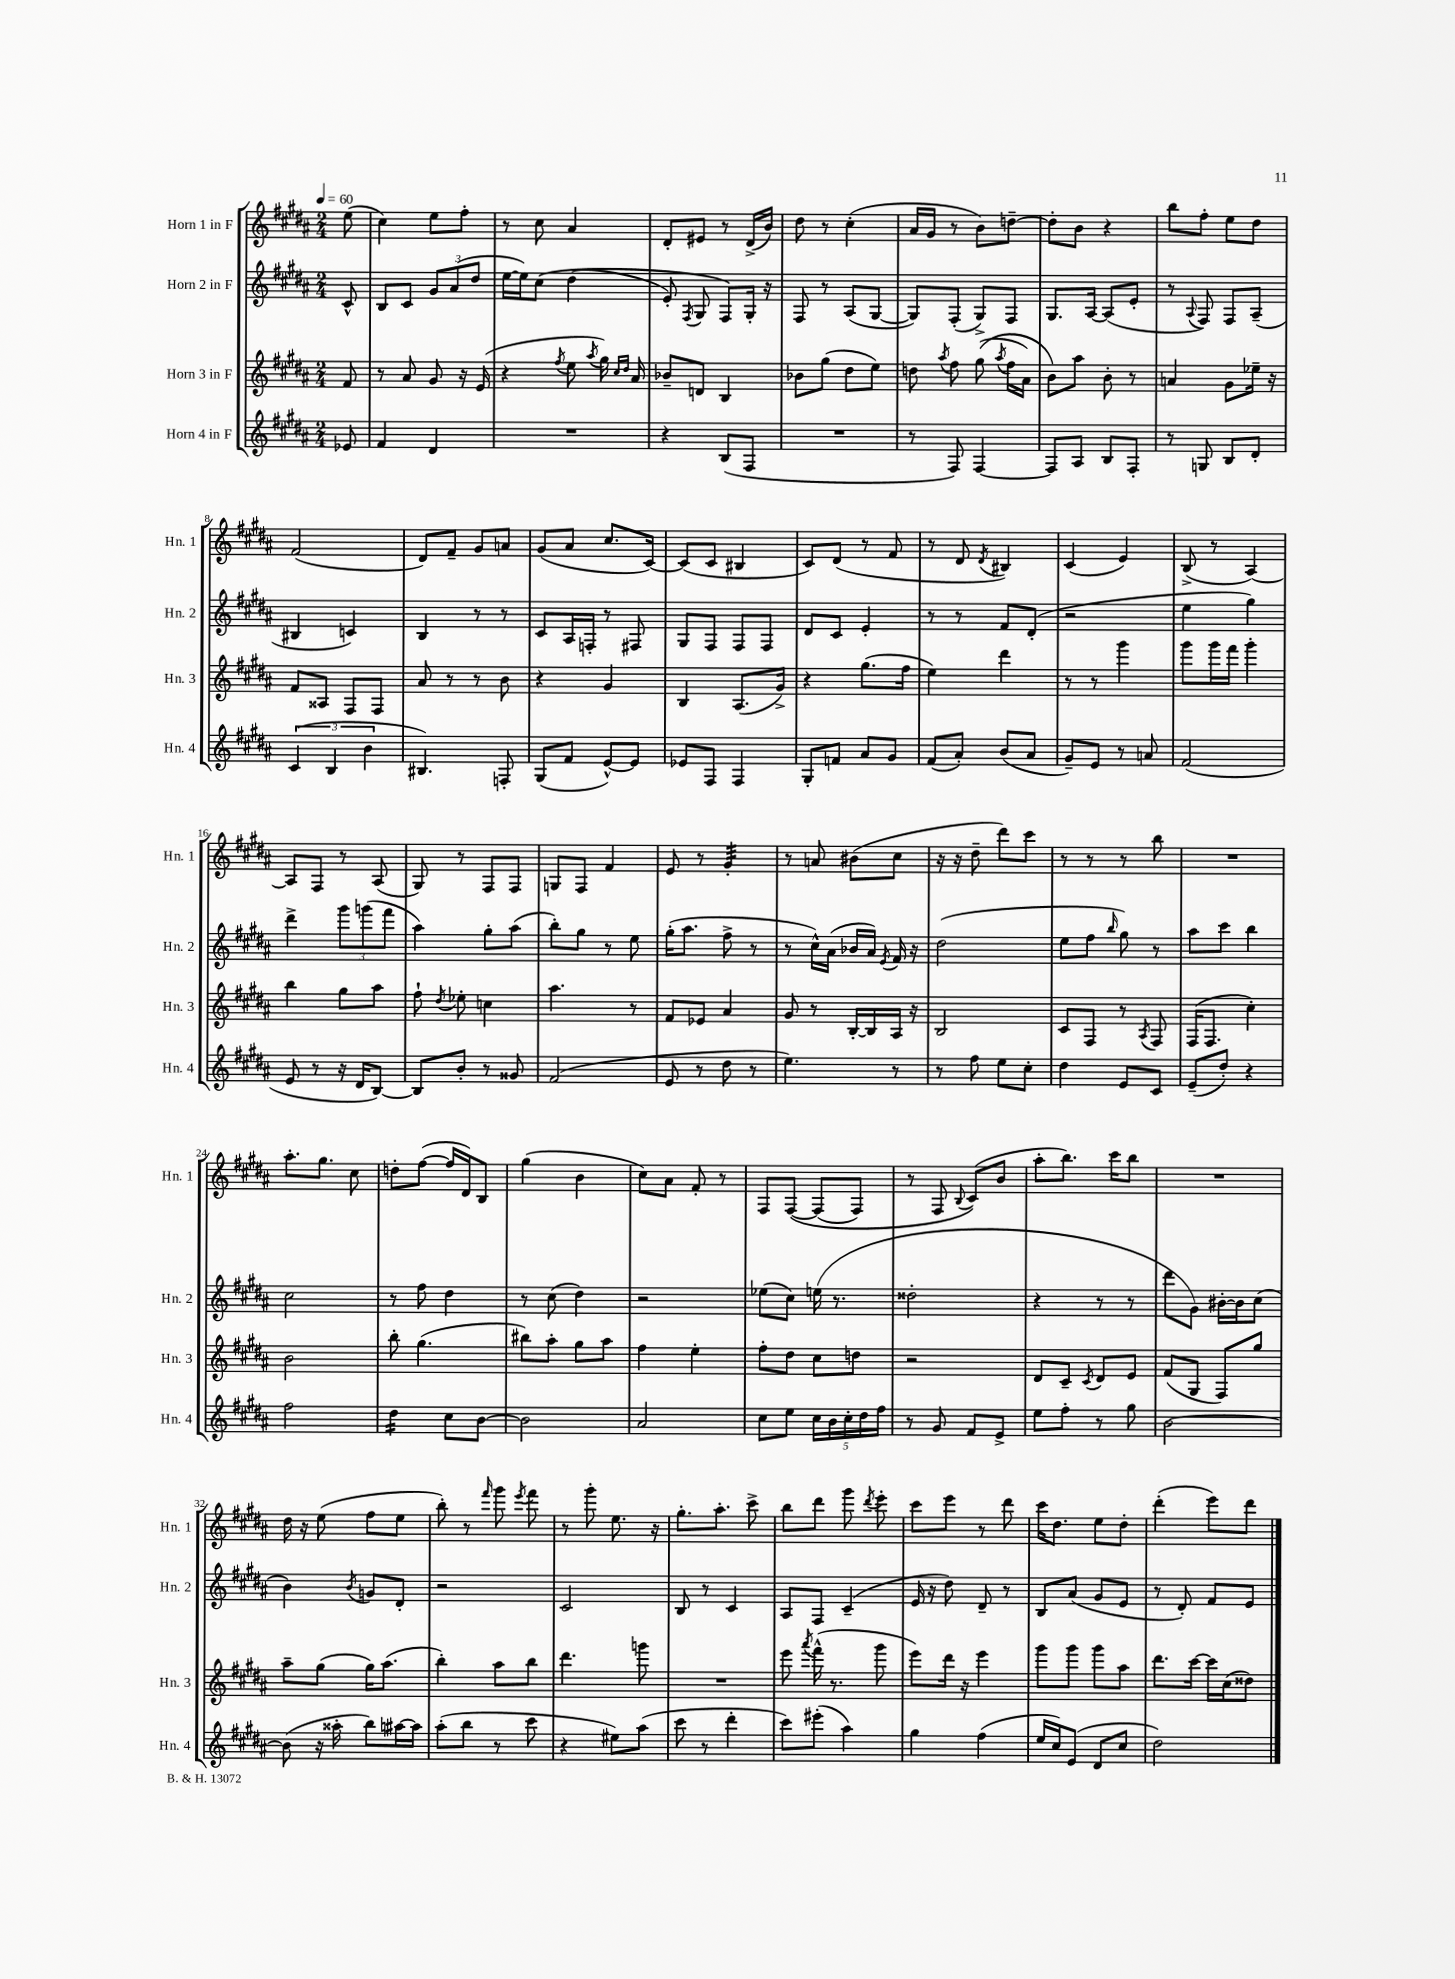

**kern	**kern	**kern	**kern
*staff4	*staff3	*staff2	*staff1
*clefG2	*clefG2	*clefG2	*clefG2
*k[f#c#g#d#a#]	*k[f#c#g#d#a#]	*k[f#c#g#d#a#]	*k[f#c#g#d#a#]
*M2/4	*M2/4	*M2/4	*M2/4
*MM60	*MM60	*MM60	*MM60
8e-/	8f#/	8c#^^/	(8ee\
=	=	=	=
4f#/	8r	8B/L	4cc#\)
.	8a#/	8c#/J	.
4d#/	8g#/	12g#/L	8ee\L
.	.	(12a#/	.
.	16r	.	8ff#'\J
.	.	12dd#/J	.
.	(16e/	.	.
=	=	=	=
2r	4r	[16ee\LL	8r
.	.	16ee\]J)	.
.	.	&(8cc#\J	8cc#\
.	8qff#/	.	.
.	8ee\	(4dd#\	4a#/
.	8qaa#/	.	.
.	16gg#\)	.	.
.	16qqcc#/LL	.	.
.	16qqdd#/JJ	.	.
.	16a#/	.	.
=	=	=	=
4r	8b-~/L	8e'/)	8d#'/L
.	.	8qF#/	.
.	8d/J	8G#/	8e#/J
(8B/L	4B/	8F#/L&)	8r
8F#/J	.	16G#'/Jk	(16d#^/LL
.	.	16r	16b/JJ)
=	=	=	=
2r	8b-\L	8F#/	8dd#\
.	(8gg#\J	8r	8r
.	8dd#\L	(8A#/L	(4cc#'\
.	8ee\J)	[8G#/J	.
=	=	=	=
8r	8dd\	8G#/]L)	16a#/LL
.	.	.	16g#/JJ
.	8qaa#/	.	.
8F#/)	8ff#\	(8F#'/J	8r
[4F#/	&((8gg#\	8G#^/L)	8b\L)
.	8qaa#/	.	.
.	16ff#\LL	8F#/J	[8dd~\J
.	16a#\JJ)	.	.
=	=	=	=
8F#/]L	8b\L&)	8.G#/L	8dd'\]L
8A#/J	8aa#\J	.	8b\J
.	.	[16A#/Jk	.
8B/L	8b'\	(8A#/]L	4r
8F#'/J	8r	8e'/J	.
=	=	=	=
8r	4a/	8r	8bb\L
.	.	8qqA#/	.
8G/	.	8F#/)	8ff#'\J
8B/L	8g#\L	8F#/L	8ee\L
8d#'/J	16ee-~\Jk	(8A#~/J	8dd#\J
.	16r	.	.
=	=	=	=
(6c#/	8f#/L	4B#/	(2f#/
.	8A##/J	.	.
6B/	.	.	.
.	8F#/L	4c/)	.
6b\	.	.	.
.	8F#/J	.	.
=	=	=	=
4.B#/)	8a#/	4B/	8d#/L)
.	8r	.	8f#~/J
.	8r	8r	8g#/L
8F'/	8b\	8r	8a/J
=	=	=	=
(8G#/L	4r	8c#/L	(8g#/L
8f#/J	.	16A#/L	8a#/J
.	.	16F'/JJ	.
[8e^^/L)	4g#/	8r	8.cc#/L
8e/]J	.	8F#/	.
.	.	.	[16c#/Jk)
=	=	=	=
8e-/L	4B/	8G#/L	(8c#/]L
8F#/J	.	8F#/J	8c#/J
4F#/	(8.A#/L	8F#/L	4B#/
.	.	8F#/J	.
.	16g#^/Jk)	.	.
=	=	=	=
8G#'/L	4r	8d#/L	8c#/L)
8f/J	.	8c#/J	(8d#/J
8a#/L	(8.gg#\L	4e'/	8r
8g#/J	.	.	8f#/
.	16ff#\Jk	.	.
=	=	=	=
(8f#/L	4ee\)	8r	8r
8a#'/J)	.	8r	8d#/
.	.	.	8qd#/
(8b/L	4ddd#\	8f#/L	4B#/)
8a#/J	.	(8d#'/J	.
=	=	=	=
8g#~/L)	8r	2r	(4c#/
8e/J	8r	.	.
8r	4ggg#\	.	4e/)
8a/	.	.	.
=	=	=	=
(2f#/	8ggg#\L	4ee\	(8B^/
.	16ggg#\L	.	8r
.	16fff#\JJ	.	.
.	4ggg#'\	4gg#\)	[4A#/)
=	=	=	=
8e/	4bb\	4ddd#^\	8A#/]L
8r	.	.	8F#/J
16r	8gg#\L	12ggg#\L	8r
16d#/LK	.	.	.
.	.	(12ggg\	.
[8B/J)	8aa#\J	.	(8A#/
.	.	12fff#\J	.
=	=	=	=
8B/]L	8ff#`\	4aa#\)	8G#/)
.	8qdd#/	.	.
8b'/J	8ee-'\	.	8r
8r	4cc\	8gg#'\L	8F#/L
8g##/	.	(8aa#\J	8F#/J
=	=	=	=
(2f#/	4.aa#\	8bb'\L)	8G/L
.	.	8gg#\J	8F#/J
.	.	8r	4f#/
.	8r	8ee\	.
=	=	=	=
8e/	8f#/L	(16gg#'\LK	8e/
.	.	8.aa#\J	.
8r	8e-/J	.	8r
8dd#\	4a#/	8ff#^\	4g#'/
8r	.	8r	.
=	=	=	=
4.ee\)	8g#/	8r	8r
.	8r	16cc#^^\LL)	8a/
.	.	(16a#\JJ	.
.	[16B'/LL	16b-/LL	(8b#\L
.	16B/]	16a#/JJ)	.
.	.	8qe/	.
8r	16A#/JJ	16f#/	8cc#\J
.	16r	16r	.
=	=	=	=
8r	2B/	(2dd#\	16r
.	.	.	16r
8ff#\	.	.	8dd#~\
8ee\L	.	.	8ddd#\L)
8cc#'\J	.	.	8ccc#\J
=	=	=	=
4dd#\	8c#/L	8ee\L	8r
.	8F#/J	8ff#\J	8r
.	.	16qqbb/	.
8e/L	8r	8gg#\)	8r
.	8qA#/	.	.
8c#/J	8F#/	8r	8bb\
=	=	=	=
(8e~/L	(16F#/LK	8aa#\L	2r
.	8.F#/J	.	.
8dd#'/J)	.	8ccc#\J	.
4r	4cc#'\)	4bb\	.
=	=	=	=
2ff#\	2b\	2cc#\	8.aa#'\L
.	.	.	8.gg#\J
.	.	.	8cc#\
=	=	=	=
4dd#\	8bb'\	8r	8dd'\L
.	(4.gg#\	8ff#\	([8ff#\J
8cc#\L	.	4dd#\	16ff#/]LL
.	.	.	16d#/J)
[8b\J	.	.	8B/J
=	=	=	=
2b\]	8bb#\L)	8r	(4gg#\
.	8aa#'\J	(8cc#\	.
.	8gg#\L	4dd#\)	4b\
.	8aa#\J	.	.
=	=	=	=
2a#/	4ff#\	2r	8cc#\L)
.	.	.	8a#\J
.	4ee'\	.	8f#'/
.	.	.	8r
=	=	=	=
8cc#\L	8ff#'\L	(8ee-\L	8F#/L
8ee\J	8dd#\J	8cc#\J)	&([8F#/J
20cc#\LL	8cc#\L	(16ee\	(8F#/]L
20b\	.	.	.
.	.	8.r	.
20cc#'\	.	.	.
.	8dd\J	.	8F#/J)
20dd#\	.	.	.
20ff#\JJ	.	.	.
=	=	=	=
8r	2r	2dd##'\	8r
8g#/	.	.	8F#/
.	.	.	8qqB/
8f#/L	.	.	(8c#/L&)
8e^/J	.	.	8b/J
=	=	=	=
8ee\L	8d#/L	4r	8aa#'\L
8ff#'\J	8c#~/J	.	8.bb\J)
.	8qc#/	.	.
8r	8d#/L	8r	.
.	.	.	16ccc#\LK
8gg#\	8e/J	8r	8bb\J
=	=	=	=
[2b\	(8f#/L	8ddd#\L	2r
.	8G#/J	8g#\J)	.
.	8F#/L)	[16b#'\LL	.
.	.	16b#\]J	.
.	8gg#/J	(8cc#\J	.
=	=	=	=
(8b\]	8aa#~\L	4b\)	16dd#\
.	.	.	16r
16r	(8gg#\J	.	(8ee\
16aa##'\	.	.	.
.	.	8qb/	.
8bb\L)	16gg#\LK)	8g/L	8ff#\L
.	(8.aa#\J	.	.
[16aa#\L	.	8d#'/J	8ee\J
16aa#\]JJ	.	.	.
=	=	=	=
(8aa#'\L	4bb'\)	2r	8bb'\)
8bb\J	.	.	8r
.	.	.	16qqfff#/
8r	8aa#\L	.	8ggg#\
.	.	.	8qeee/
8ccc#\	8bb\J	.	8fff#\
=	=	=	=
4r	4.ddd#\	2c#/	8r
.	.	.	8ggg#'\
8ee#\L)	.	.	8.ee\
(8aa#\J	8ggg\	.	.
.	.	.	16r
=	=	=	=
8ccc#\	2r	8B/	8.gg#'\L
8r	.	8r	.
.	.	.	8.aa#'\J
4ddd#'\	.	4c#/	.
.	.	.	8ccc#^\
=	=	=	=
8ccc#\L)	8eee\	8A#/L	8bb\L
.	8qaaa#/	.	.
(8eee#'\J	(16fff#^^\	8F#/J	8ddd#\J
.	8.r	.	.
4aa#\)	.	(4c#~/	8ggg#\
.	.	.	8qddd#/
.	8ggg#\	.	8eee'\
=	=	=	=
4gg#\	8eee\L)	16e/	8ccc#\L
.	.	16r	.
.	16ddd#\Jk	8dd#\)	8eee\J
.	16r	.	.
(4ff#\	4eee\	8d#~/	8r
.	.	8r	8ddd#\
=	=	=	=
16ee/LL	8ggg#\L	8B/L	16ccc#\LK
16cc#/J)	.	.	8.dd#\J
(8e/J	8ggg#\J	(8a#/J	.
8d#/L	8ggg#\L	8g#/L	8ee\L
8cc#/J	8aa#\J	8e/J	8dd#'\J
=	=	=	=
2dd#\)	8.ddd#\L	8r	(4ddd#'\
.	.	8d#'/)	.
.	[16ccc#\Jk	.	.
.	16ccc#\]LL	8f#/L	8eee\L)
.	(16cc#\J	.	.
.	8dd##\J)	8e/J	8ddd#\J
==	==	==	==
*-	*-	*-	*-
